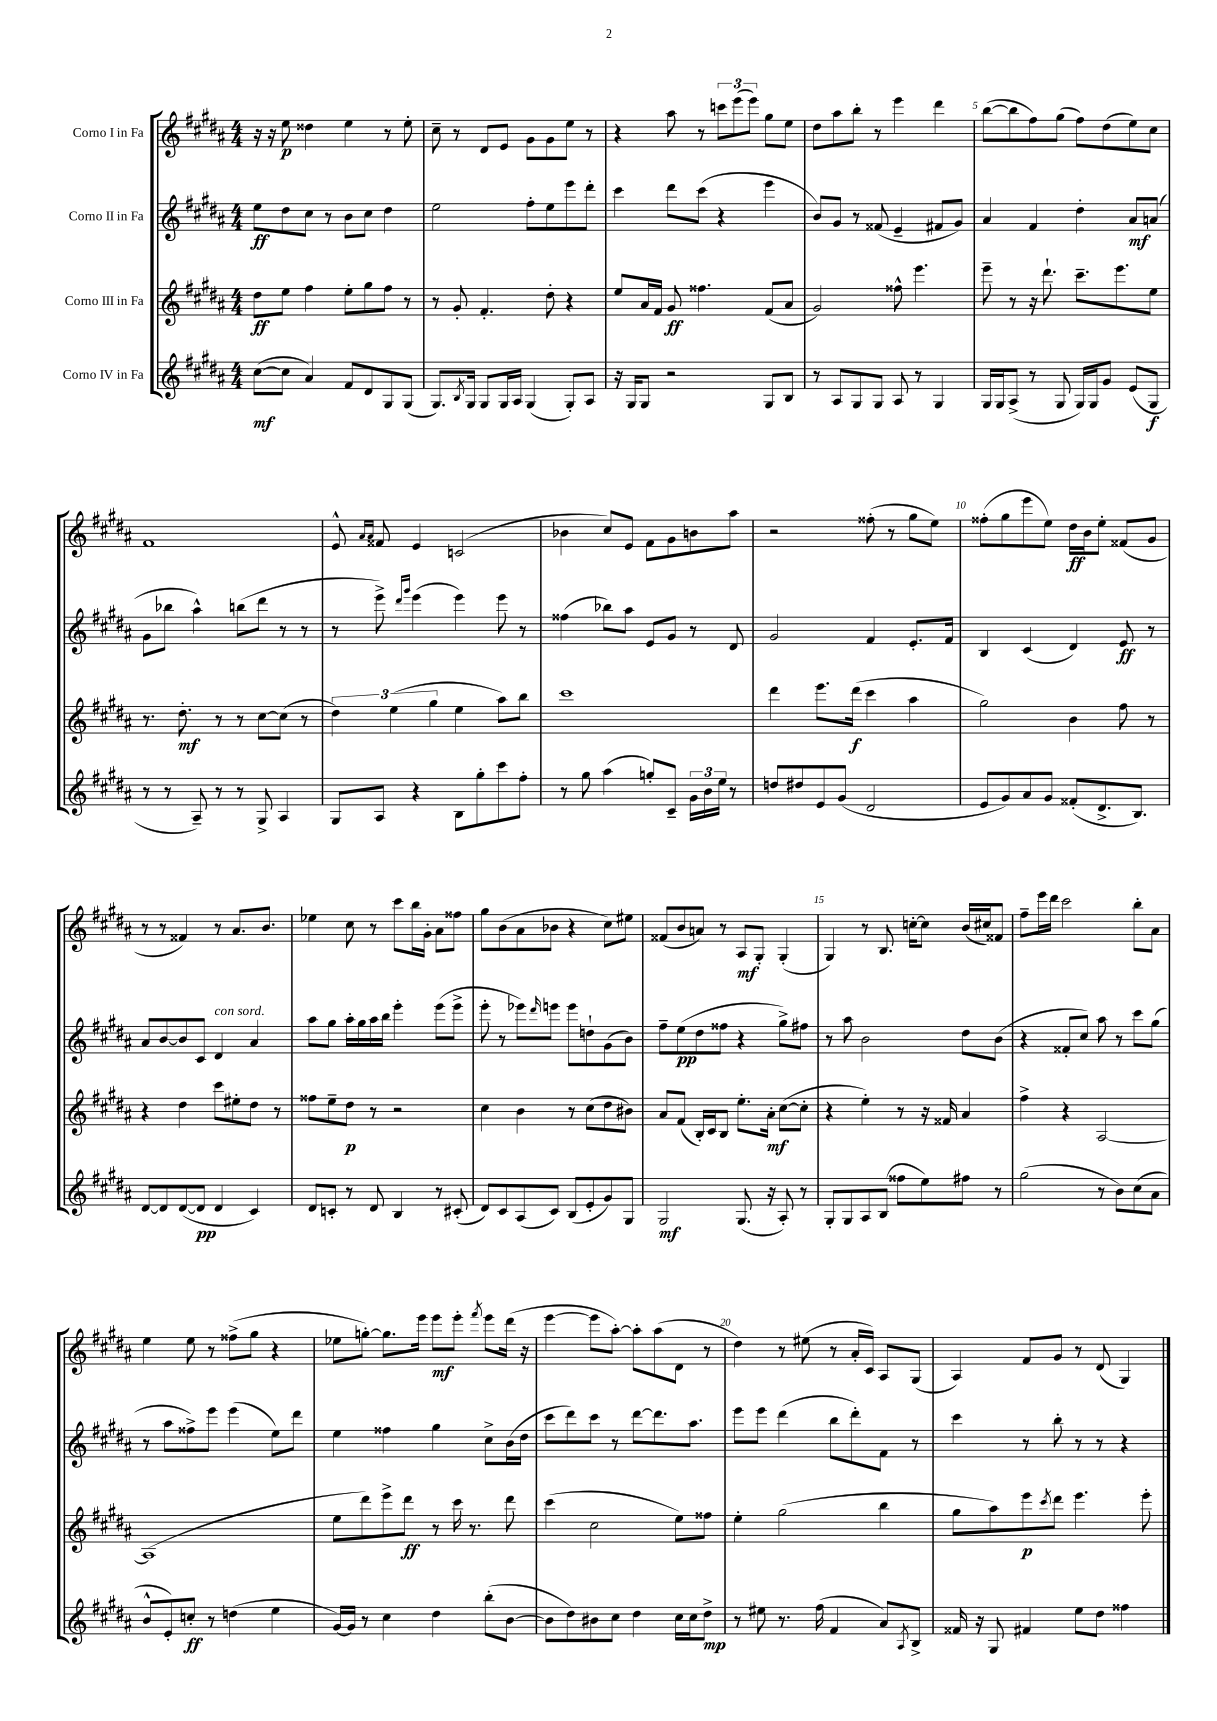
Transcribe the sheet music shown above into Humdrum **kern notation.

**kern	**dynam	**kern	**dynam	**kern	**dynam	**kern	**dynam
*part4	*part4	*part3	*part3	*part2	*part2	*part1	*part1
*staff4	*staff4	*staff3	*staff3	*staff2	*staff2	*staff1	*staff1
*I"Corno IV in Fa	*	*I"Corno III in Fa	*	*I"Corno II in Fa	*	*I"Corno I in Fa	*
*clefG2	*	*clefG2	*	*clefG2	*	*clefG2	*
*k[f#c#g#d#a#]	*	*k[f#c#g#d#a#]	*	*k[f#c#g#d#a#]	*	*k[f#c#g#d#a#]	*
*M4/4	*	*M4/4	*	*M4/4	*	*M4/4	*
=1	=1	=1	=1	=1	=1	=1	=1
([8cc#\L	mf	8dd#\L	ff	8ee\L	ff	16r	.
.	.	.	.	.	.	16r	.
8cc#\J]	.	8ee\J	.	8dd#\	.	8ee\	p
4a#/)	.	4ff#\	.	8cc#\J	.	4dd##X\	.
.	.	.	.	8r	.	.	.
8f#/L	.	8ee'\L	.	8b\L	.	4ee\	.
8d#/	.	8gg#\	.	8cc#\J	.	.	.
8G#/	.	8ff#\J	.	4dd#\	.	8r	.
(8G#/J	.	8r	.	.	.	8ee'\	.
=2	=2	=2	=2	=2	=2	=2	=2
8.G#/L)	.	8r	.	2ee\	.	8cc#~\	.
.	.	8g#'/	.	.	.	8r	.
8qB/	.	.	.	.	.	.	.
16G#/Jk	.	.	.	.	.	.	.
8G#/L	.	4.f#'/	.	.	.	8d#/L	.
16G#/L	.	.	.	.	.	8e/J	.
16A#/JJ	.	.	.	.	.	.	.
(4G#/	.	.	.	8ff#'\L	.	8g#\L	.
.	.	8dd#'\	.	8ee\	.	8g#\	.
8G#'/L)	.	4r	.	8eee\	.	8ee\J	.
8A#/J	.	.	.	8ddd#'\J	.	8r	.
=3	=3	=3	=3	=3	=3	=3	=3
16r	.	8ee/L	.	4ccc#\	.	4r	.
16G#/KL	.	.	.	.	.	.	.
8G#/J	.	16a#/L	.	.	.	.	.
.	.	16f#/JJ	.	.	.	.	.
2r	.	8g#/	ff	8ddd#\L	.	8aa#\	.
.	.	4.ff##X\	.	(8ccc#\J	.	8r	.
.	.	.	.	4r	.	12cccn\L	.
.	.	.	.	.	.	(12eee\	.
.	.	.	.	.	.	12eee\J)	.
8G#/L	.	(8f#/L	.	4eee\	.	8gg#\L	.
8B/J	.	8a#/J	.	.	.	8ee\J	.
=4	=4	=4	=4	=4	=4	=4	=4
8r	.	2g#/)	.	8b/L)	.	8dd#\L	.
8A#/L	.	.	.	8g#/J	.	8aa#\	.
8G#/	.	.	.	8r	.	8bb'\J	.
8G#/J	.	.	.	(8f##X/	.	8r	.
8A#/	.	8ff##X^^\	.	4e~/	.	4eee\	.
8r	.	4.eee\	.	.	.	.	.
4G#/	.	.	.	8f#X/L	.	4ddd#\	.
.	.	.	.	8g#/J)	.	.	.
=5	=5	=5	=5	=5	=5	=5	=5
16G#/LL	.	8eee~\	.	4a#/	.	([8bb\L	.
16G#/J	.	.	.	.	.	.	.
(8A#^/J	.	8r	.	.	.	8bb\]	.
8r	.	16r	.	4f#/	.	8ff#\)	.
.	.	8.ddd#`\	.	.	.	.	.
8G#/	.	.	.	.	.	(8gg#\J	.
16G#/LL)	.	8.ccc#~\L	.	4dd#'\	.	8ff#\L)	.
16G#/J	.	.	.	.	.	.	.
8g#/J	.	.	.	.	.	(8dd#\	.
.	.	8.eee\	.	.	.	.	.
(8e/L	.	.	.	8a#/L	mf	8ee\)	.
8G#/J	f	8ee\J	.	(8an/J	.	8cc#\J	.
!!LO:LB:g=z
=6	=6	=6	=6	=6	=6	=6	=6
8r	.	8.r	.	8g#\L	.	1f#	.
8r	.	.	.	8bb-X\J	.	.	.
.	.	8.dd#'\	mf	.	.	.	.
8A#~/)	.	.	.	4aa#^^\)	.	.	.
8r	.	8r	.	.	.	.	.
8r	.	8r	.	(8bbn\L	.	.	.
8G#^/	.	[8cc#\L	.	8ddd#\J	.	.	.
4A#/	.	(8cc#\J]	.	8r	.	.	.
.	.	8r	.	8r	.	.	.
=7	=7	=7	=7	=7	=7	=7	=7
8G#/L	.	6dd#\)	.	8r	.	8e^^/	.
.	.	.	.	.	.	16qqa#/LL	.
.	.	.	.	.	.	16qqa#/JJ	.
8A#/J	.	.	.	8eee^\)	.	8f##X/	.
.	.	(6ee\	.	.	.	.	.
.	.	.	.	16qqddd#/LL	.	.	.
.	.	.	.	16qqggg#/JJ	.	.	.
4r	.	.	.	(4eee\	.	4e/	.
.	.	6gg#\	.	.	.	.	.
8B\L	.	4ee\	.	4eee\)	.	(2cn/	.
8gg#'\	.	.	.	.	.	.	.
8ccc#\	.	8aa#\L)	.	8eee\	.	.	.
8ff#'\J	.	8bb\J	.	8r	.	.	.
=8	=8	=8	=8	=8	=8	=8	=8
8r	.	1ccc#	.	(4ff##X\	.	4b-X\	.
8gg#\	.	.	.	.	.	.	.
(4aa#\	.	.	.	8bb-X\L)	.	8cc#/L)	.
.	.	.	.	8aa#\J	.	8e/J	.
8ggn'/L)	.	.	.	8e/L	.	8f#\L	.
8c#~/J	.	.	.	8g#/J	.	8g#\	.
24g#\LL	.	.	.	8r	.	8bn\	.
24b\	.	.	.	.	.	.	.
24ee\JJ	.	.	.	.	.	.	.
8r	.	.	.	8d#/	.	8aa#\J	.
=9	=9	=9	=9	=9	=9	=9	=9
8ddn/L	.	4ddd#\	.	2g#/	.	2r	.
8dd#X/	.	.	.	.	.	.	.
8e/	.	8.eee\L	.	.	.	.	.
(8g#/J	.	.	.	.	.	.	.
.	.	(16ddd#\Jk	f	.	.	.	.
2d#/	.	4ccc#\	.	4f#/	.	(8ff##X'\	.
.	.	.	.	.	.	8r	.
.	.	4aa#\	.	8.e'/L	.	8gg#\L	.
.	.	.	.	.	.	8ee\J)	.
.	.	.	.	16f#/Jk	.	.	.
=10	=10	=10	=10	=10	=10	=10	=10
8e/L	.	2gg#\)	.	4B/	.	(8ff##X'\L	.
8g#/)	.	.	.	.	.	8gg#\	.
8a#/	.	.	.	(4c#/	.	8eee\	.
8g#/J	.	.	.	.	.	8ee\J)	.
(8f##X'/L	.	4b\	.	4d#/)	.	16dd#\LL	ff
.	.	.	.	.	.	16b\J	.
8.d#^/	.	.	.	.	.	8ee'\J	.
.	.	8ff#\	.	8e/	ff	(8f##X/L	.
8.B/J)	.	.	.	.	.	.	.
.	.	8r	.	8r	.	8g#/J	.
!!LO:LB:g=z
=11	=11	=11	=11	=11	=11	=11	=11
[8d#/L	.	4r	.	8a#/L	.	8r	.
8d#/]	.	.	.	[8b/	.	8r	.
([8d#/	.	4dd#\	.	8b/]	.	4f##X/)	.
8d#/J]	pp	.	.	8c#/J	.	.	.
!	!	!	!	!LO:TX:a:i:t=con sord.	!	!	!
4d#/	.	8ccc#\L	.	4d#/	.	8r	.
.	.	8ee#X'\	.	.	.	8.a#/L	.
4c#/)	.	8dd#\J	.	4a#/	.	.	.
.	.	.	.	.	.	8.b/J	.
.	.	8r	.	.	.	.	.
=12	=12	=12	=12	=12	=12	=12	=12
8d#/L	.	8ff##X\L	.	8aa#\L	.	4ee-X\	.
8cn'/J	.	8ee~\	.	8gg#\J	.	.	.
8r	.	8dd#\J	p	16aa#'\LL	.	8cc#\	.
.	.	.	.	16gg#\	.	.	.
8d#/	.	8r	.	16aa#\	.	8r	.
.	.	.	.	16bb\JJ	.	.	.
4B/	.	2r	.	4eee'\	.	8ccc#\L	.
.	.	.	.	.	.	16bb\L	.
.	.	.	.	.	.	16g#'\JJ	.
8r	.	.	.	(8eee\L	.	8a#\L	.
(8c#X'/	.	.	.	8eee^\J	.	8ff##X\J	.
=13	=13	=13	=13	=13	=13	=13	=13
8d#/L)	.	4cc#\	.	8eee'\	.	8gg#\L	.
8c#/	.	.	.	8r	.	(8b\	.
(8A#/	.	4b\	.	8eee-X\L)	.	8a#\	.
.	.	.	.	16qqddd#/	.	.	.
8c#/J)	.	.	.	8eeen\J	.	8b-X\J	.
(8B/L	.	8r	.	8eee\L	.	4r	.
8e'/	.	(8cc#\L	.	8ddn`\	.	.	.
8g#/)	.	8dd#\	.	(8g#\	.	8cc#\L)	.
8G#/J	.	8b#X\J)	.	8b\J)	.	8ee#X\J	.
=14	=14	=14	=14	=14	=14	=14	=14
2G#/	mf	8a#/L	.	8ff#~\L	.	(8f##X/L	.
.	.	(8f#/J	.	(8ee\	pp	8b/	.
.	.	16B'/LL)	.	8dd#\	.	8an/J)	.
.	.	16c#/J	.	.	.	.	.
.	.	8B/J	.	8ff##X\J	.	8r	.
(8.G#/	.	8.ee'\L	.	4r	.	8A#/L	mf
.	.	.	.	.	.	8G#'/J	.
16r	.	16a#'\Jk	mf	.	.	.	.
8A#'/)	.	([8cc#\L	.	8gg#^\L)	.	(4G#'/	.
8r	.	8cc#'\J]	.	8ff#X\J	.	.	.
=15	=15	=15	=15	=15	=15	=15	=15
8G#'/L	.	4r	.	8r	.	4G#/)	.
8G#/	.	.	.	8aa#\	.	.	.
8A#/	.	4ee'\)	.	2b\	.	8r	.
(8B/J	.	.	.	.	.	8.B/	.
8ff##X\L	.	8r	.	.	.	.	.
.	.	.	.	.	.	[16ccn'\KL	.
8ee\)	.	16r	.	.	.	8cc\J]	.
.	.	16f##X/	.	.	.	.	.
8ff#X\J	.	4a#/	.	8dd#\L	.	(16b/LL	.
.	.	.	.	.	.	16cc#X/J)	.
8r	.	.	.	(8b\J	.	8f##X/J	.
=16	=16	=16	=16	=16	=16	=16	=16
(2gg#\	.	4ff#^\	.	4r	.	8ff#~\L	.
.	.	.	.	.	.	16eee\L	.
.	.	.	.	.	.	16ddd#\JJ	.
.	.	4r	.	8f##X'/L	.	2ccc#\	.
.	.	.	.	8cc#/J)	.	.	.
8r	.	[2A#/	.	8aa#\	.	.	.
8b\L)	.	.	.	8r	.	.	.
(8cc#\	.	.	.	8ccc#\L	.	8bb'\L	.
8a#\J	.	.	.	(8gg#\J	.	8a#\J	.
!!LO:LB:g=z
=17	=17	=17	=17	=17	=17	=17	=17
8b^^/L	.	(1A#]	.	8r	.	4ee\	.
8e'/)	.	.	.	8aa#\L	.	.	.
8ccn'/J	ff	.	.	8ff##X^\)	.	8ee\	.
8r	.	.	.	8eee\J	.	8r	.
(4ddn\	.	.	.	(4eee\	.	(8ff##X^\L	.
.	.	.	.	.	.	8gg#\J	.
4ee\	.	.	.	8ee\L)	.	4r	.
.	.	.	.	8ddd#\J	.	.	.
=18	=18	=18	=18	=18	=18	=18	=18
[16g#/LL)	.	8ee\L	.	4ee\	.	8ee-X\L	.
16g#/JJ]	.	.	.	.	.	.	.
8r	.	8ddd#\)	.	.	.	[8ggn'\J)	.
4cc#\	.	8eee^\	.	4ff##X\	.	8.gg\L]	.
.	.	8ddd#\J	ff	.	.	.	.
.	.	.	.	.	.	16eee\Jk	.
4dd#\	.	8r	.	4gg#\	.	8eee\L	mf
.	.	16ccc#\	.	.	.	8eee'\J	.
.	.	8.r	.	.	.	.	.
.	.	.	.	.	.	8qfff#/	.
(8bb'\L	.	.	.	8cc#^\L	.	8eee\L	.
[8b\J	.	8ddd#\	.	(16b\L	.	(16ddd#\Jk	.
.	.	.	.	16dd#\JJ	.	16r	.
=19	=19	=19	=19	=19	=19	=19	=19
8b\L]	.	(4ccc#\	.	8ccc#\L	.	[4eee\	.
8dd#\)	.	.	.	8ddd#\)	.	.	.
8b#X\	.	2cc#\	.	8ccc#\J	.	8eee\L]	.
8cc#\J	.	.	.	8r	.	[8aa#'\J)	.
4dd#\	.	.	.	[8ddd#\L	.	8aa#'\L]	.
.	.	.	.	8.ddd#\]	.	(8aa#\	.
16cc#\LL	.	8ee\L)	.	.	.	8d#\J	.
16cc#\J	.	.	.	8.aa#\J	.	.	.
8dd#^\J	mp	8ff##X\J	.	.	.	8r	.
=20	=20	=20	=20	=20	=20	=20	=20
8r	.	4ee'\	.	8eee\L	.	4dd#\)	.
8ee#X\	.	.	.	8eee\J	.	.	.
8.r	.	(2gg#\	.	(4ddd#\	.	8r	.
.	.	.	.	.	.	(8ee#X\	.
(16ff#\	.	.	.	.	.	.	.
4f#/	.	.	.	8bb\L	.	8r	.
.	.	.	.	8ddd#'\)	.	16a#'/LL	.
.	.	.	.	.	.	16c#/JJ)	.
8a#/L)	.	4bb\	.	8f#\J	.	8A#/L	.
8qA#/	.	.	.	.	.	.	.
8B^/J	.	.	.	8r	.	(8G#/J	.
=21	=21	=21	=21	=21	=21	=21	=21
16f##X/	.	8gg#\L	.	4ccc#\	.	4A#/)	.
16r	.	.	.	.	.	.	.
8G#/	.	8aa#\)	.	.	.	.	.
4f#X/	.	8eee\	p	8r	.	8f#/L	.
.	.	8qccc#/	.	.	.	.	.
.	.	8ddd#\J	.	8bb'\	.	8g#/J	.
8ee\L	.	4.eee\	.	8r	.	8r	.
8dd#\J	.	.	.	8r	.	(8d#/	.
4ff##X\	.	.	.	4r	.	4G#/)	.
.	.	8eee'\	.	.	.	.	.
==	==	==	==	==	==	==	==
*-	*-	*-	*-	*-	*-	*-	*-
